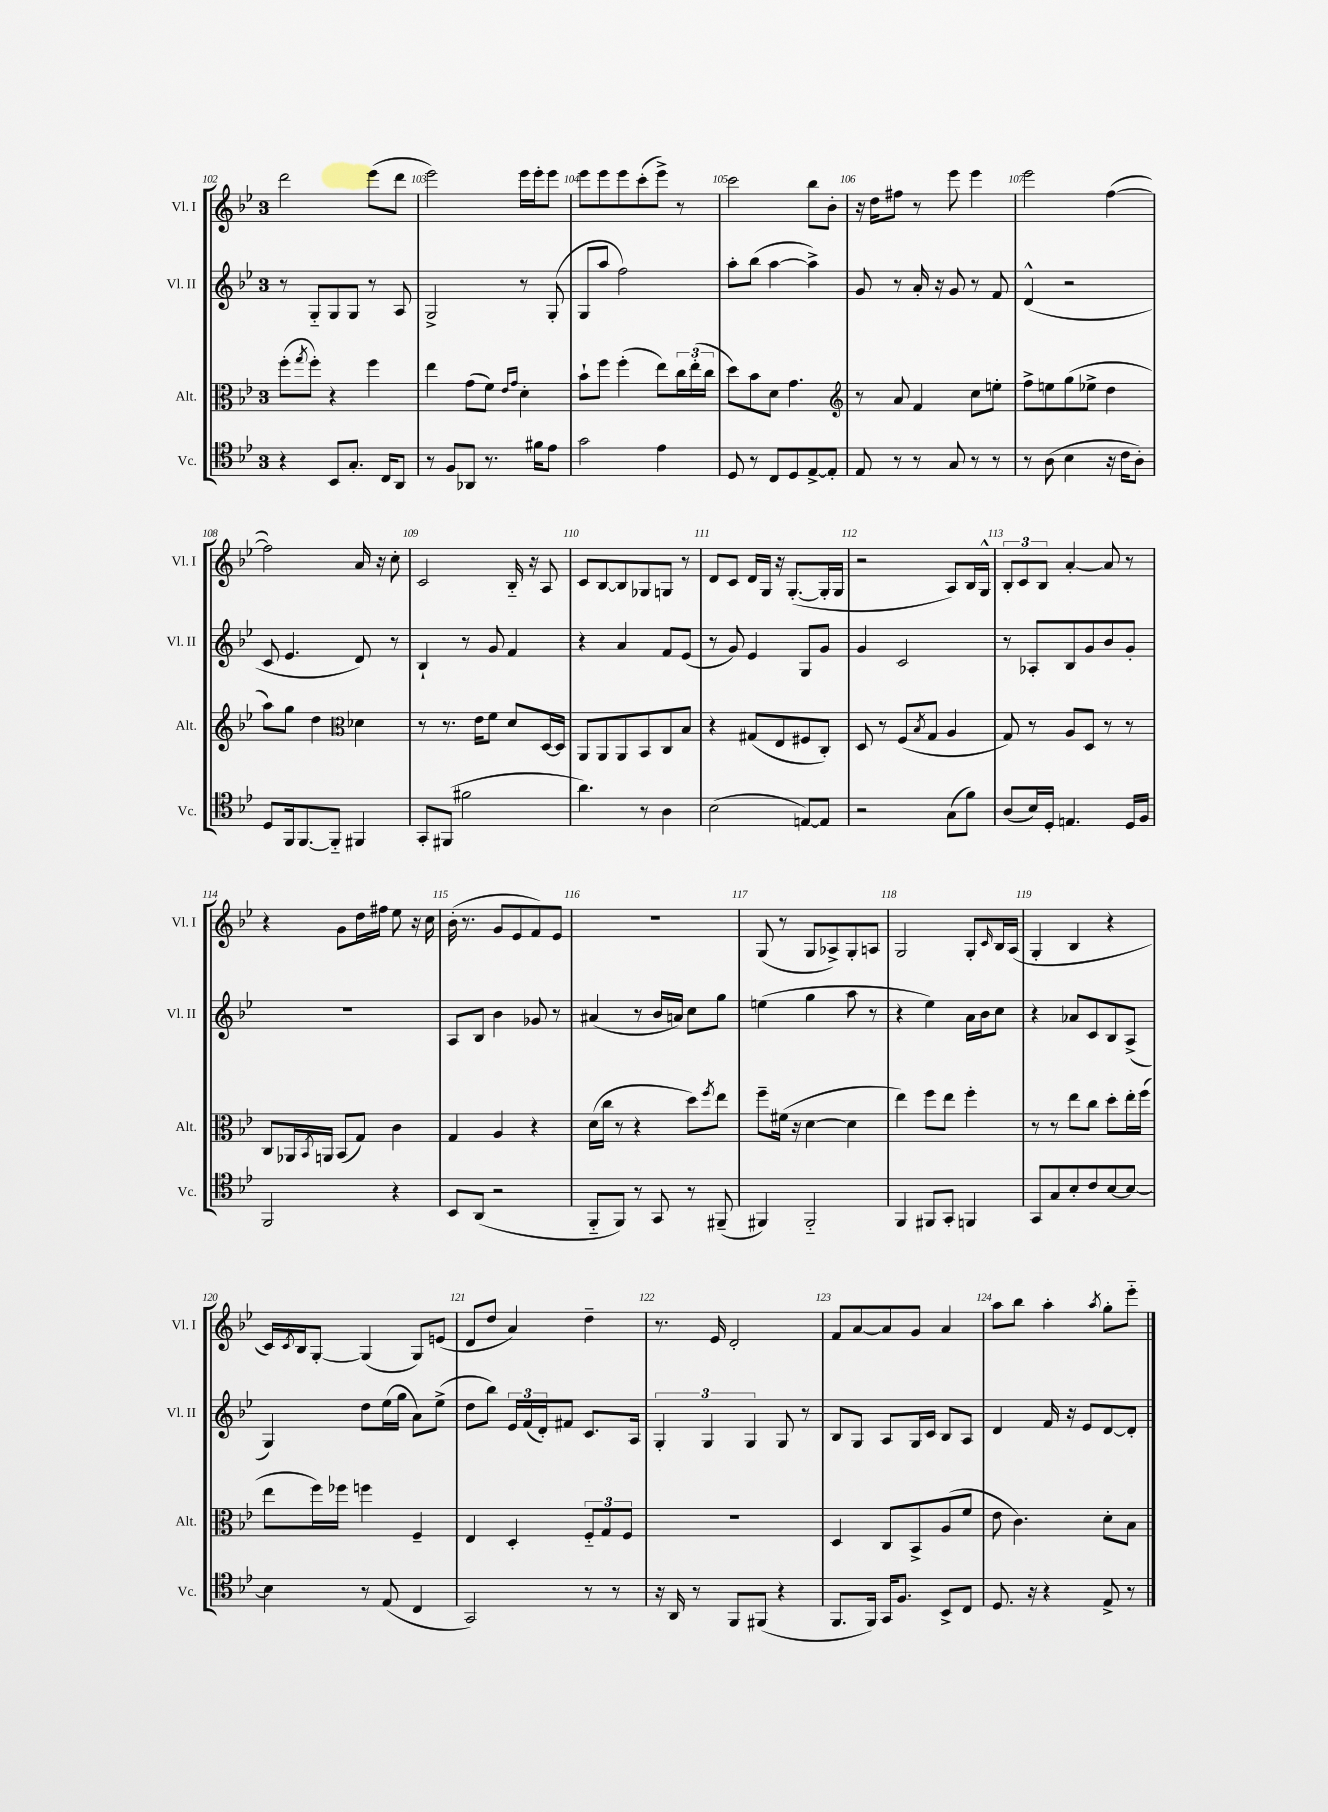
<<
\new StaffGroup <<
\new Staff = "s0" \with { instrumentName = "Vl. I" shortInstrumentName = "Vl. I" } {
    \clef treble \key bes \major \once \override Staff.TimeSignature.style = #'single-digit \time 3/4
    d'''2 ees'''8( d'''8 |
    ees'''2) ees'''16 ees'''16-. ees'''8 |
    ees'''8 ees'''8 ees'''8 c'''8-.( ees'''8->) r8 |
    c'''2 bes''8 bes'8-. |
    r16 d''16 fis''8 r8 ees'''8 ees'''4 |
    ees'''2 f''4~( |
    f''2) a'16 r16 c''8-. |
    c'2 bes16-_ r16 a8 |
    c'8 bes8~ bes8 ges8 g8 r8 |
    d'8 c'8 d'16 g16 r16 g8.~-.( g16-. g16 |
    r2 a8) bes16 g16-^ |
    \tuplet 3/2 { bes8-. c'8 bes8 } a'4~-. a'8 r8 |
    r4 g'8 d''16 fis''16 ees''8 r16 c''16 |
    bes'16-.( r8. g'8 ees'8 f'8) ees'8 |
    R2. |
    g8( r8 g8 aes8->) g8-. a8 |
    g2 g8-. \grace { c'16 } bes16 a16( |
    g4-. bes4 r4 |
    c'16) \acciaccatura { c'8 } bes16 g8~-. g4( g8) e'8( |
    d'8 d''8 a'4) d''4-- |
    r8. ees'16 d'2-. |
    f'8 a'8~ a'8 g'8 a'4 |
    a''8 bes''8 a''4-. \acciaccatura { a''8 } g''8-. ees'''8-_ \bar "|." |
}
\new Staff = "s1" \with { instrumentName = "Vl. II" shortInstrumentName = "Vl. II" } {
    \clef treble \key bes \major \once \override Staff.TimeSignature.style = #'single-digit \time 3/4
    r8 g8-_ g8 g8 r8 a8 |
    g2-> r8 g8-.( |
    g8 a''8 f''2) |
    a''8-. bes''8( a''4~ a''4->) |
    g'8 r8 a'16-. r16 g'8 r8 f'8 |
    d'4-^( r2 |
    c'8 ees'4. d'8) r8 |
    bes4-! r8 g'8 f'4 |
    r4 a'4 f'8 ees'8( |
    r8 g'8) ees'4 g8 g'8 |
    g'4 c'2 |
    r8 aes8-. bes8 g'8 bes'8 g'8-. |
    R2. |
    a8 bes8 bes'4 ges'8 r8 |
    ais'4( r8 bes'16 a'16) c''8 g''8 |
    e''4( g''4 a''8 r8 |
    r4 ees''4) a'16 bes'16 c''8 |
    r4 aes'8 c'8 bes8 a8->( |
    g4) d''8 ees''16( g''16 a'8) ees''8->( |
    d''8 bes''8) \tuplet 3/2 { ees'16 f'16( d'16-.) } fis'8 c'8. a16 |
    \tuplet 3/2 { g4-. g4 g4 } g8 r8 |
    bes8 g8 a8 g16 c'16 bes8 a8 |
    d'4 f'16 r16 ees'8 d'8~ d'8-. \bar "|." |
}
\new Staff = "s2" \with { instrumentName = "Alt." shortInstrumentName = "Alt." } {
    \clef alto \key bes \major \once \override Staff.TimeSignature.style = #'single-digit \time 3/4
    f''8-.( \acciaccatura { g''8 } f''8-.) r4 f''4 |
    ees''4 g'8( f'8) \grace { ees'16 g'16 } d'4-. |
    bes'8-! f''8 f''4-.( ees''8) \tuplet 3/2 { c''16 ees''16-.( c''16 } |
    d''8) bes'8 d'8 g'4. |
    \clef treble r8 a'8 f'4 c''8 e''8-. |
    f''8-> e''8 g''8( ees''8-> d''4 |
    a''8) g''8 d''4 \clef alto des'4 |
    r8 r8. ees'16 f'8 d'8 d16~ d16 |
    a,8 a,8 a,8 bes,8 c8 bes8 |
    r4 gis8( ees8 fis8 c8-.) |
    d8 r8 f8( \acciaccatura { bes8 } g8 a4 |
    g8) r8 a8 d8 r8 r8 |
    c8 aes,16 \acciaccatura { bes,8 } a,16 bes,8( g8) c'4 |
    g4 a4 r4 |
    d'16( c''16 r8 r4 d''8) \acciaccatura { f''8 } ees''8 |
    f''8-- fis'16( r16 d'4~ d'4 |
    ees''4) f''8 ees''8 f''4-. |
    r8 r8 ees''8 c''8 d''8-. ees''16-. f''16( |
    ees''8 f''16) fes''16 f''4 f4-- |
    ees4 d4-. \tuplet 3/2 { f8-_ g8 f8 } |
    R2. |
    d4 c8 bes,8-> a8( f'8 |
    ees'8 c'4.) d'8-. bes8 \bar "|." |
}
\new Staff = "s3" \with { instrumentName = "Vc." shortInstrumentName = "Vc." } {
    \clef tenor \key bes \major \once \override Staff.TimeSignature.style = #'single-digit \time 3/4
    r4 bes,8 g8.-. c16 a,8 |
    r8 f8 aes,8 r8. fis'16 ees'8 |
    g'2 ees'4 |
    d8 r8 c8 d8 ees8~-> ees8-. |
    ees8 r8 r8 g8 r8 r8 |
    r8 a8( bes4 r16 c'16 a8-.) |
    d8 f,16 f,8.~ f,8-_ fis,4 |
    g,8-. fis,8( fis'2 |
    a'4.) r8 a4 |
    bes2( e8~) e8 |
    r2 g8( f'8) |
    a8( bes16) d16-. e4. d16 f16 |
    f,2 r4 |
    bes,8 a,8( r2 |
    f,8-_ f,8) r8 g,8 r8 fis,8--( |
    fis,4) fis,2-_ |
    f,4 fis,8 g,8-. f,4 |
    g,8 g8 bes8-. c'8 bes8~ bes8~ |
    bes4 r8 ees8( c4 |
    g,2) r8 r8 |
    r16 a,16 r8 f,8 fis,8( r4 |
    f,8. f,16) g,16 f8. bes,8-> c8 |
    d8. r16 r4 ees8-> r8 \bar "|." |
}
>>
>>
\layout { \context { \Score currentBarNumber = #102 \override BarNumber.break-visibility = ##(#f #t #t) barNumberVisibility = #all-bar-numbers-visible } }
